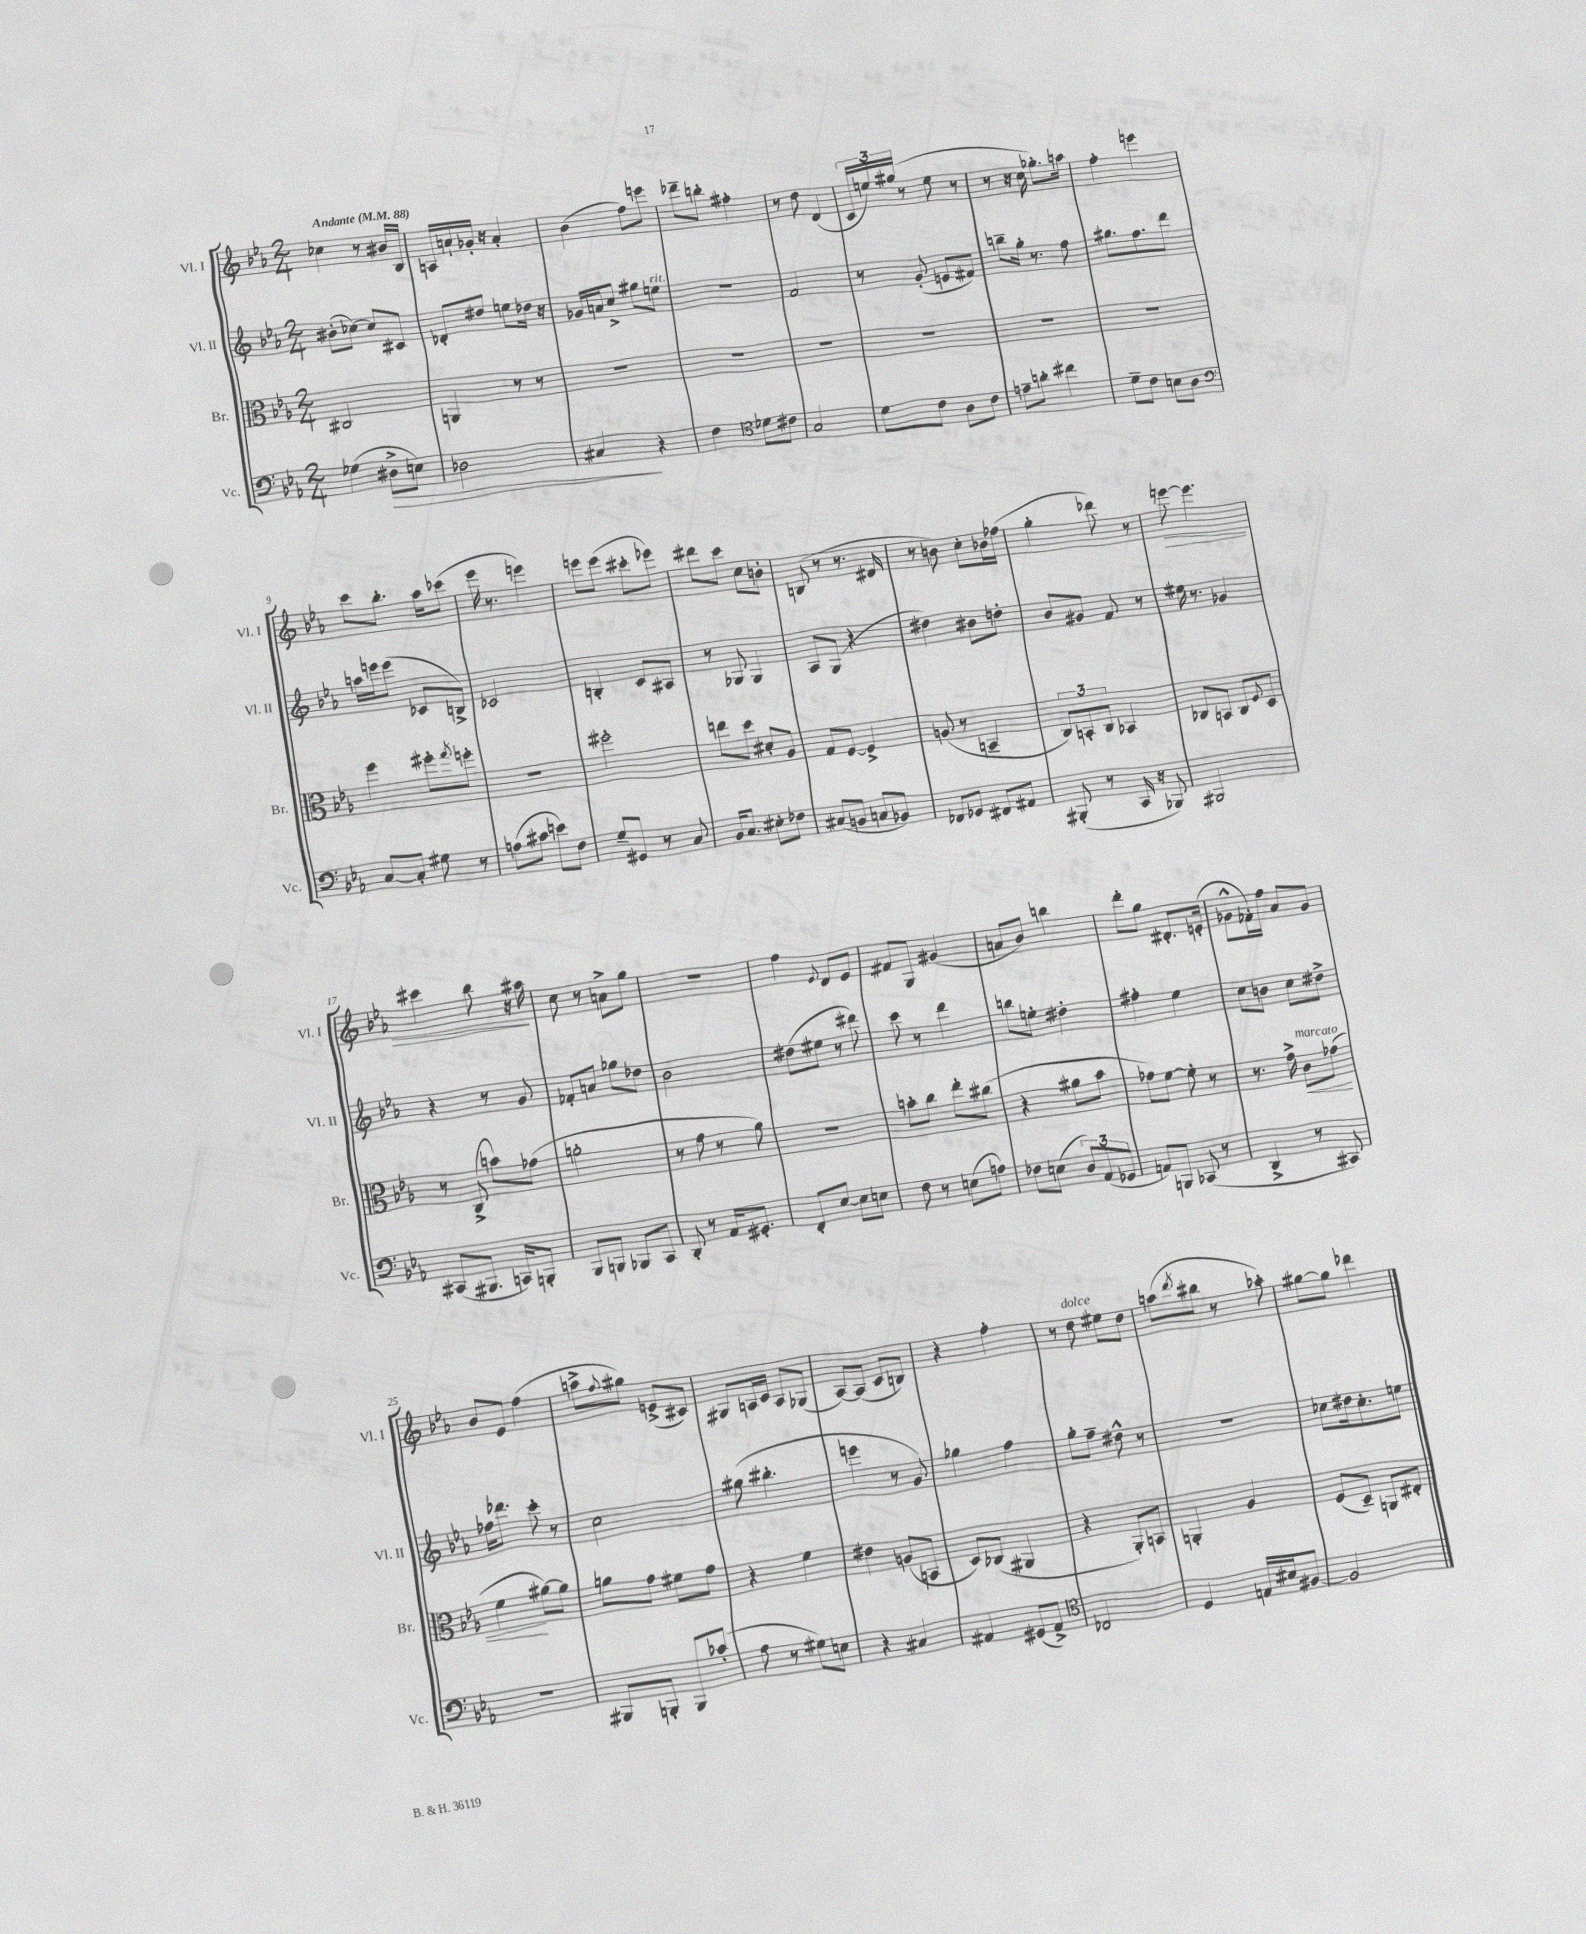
<<
\new StaffGroup <<
\new Staff = "s0" \with { instrumentName = "Vl. I" shortInstrumentName = "Vl. I" } {
    \clef treble \key ees \major \numericTimeSignature \time 2/4 \tempo "Andante" 4 = 88
    ces''4 r8 bis'16 bes16 |
    a16 a'16-! ges'16-. r16 a'4-. |
    bes'4( f''8) e'''8 |
    des'''8-- b''8-. fis''4-. |
    r8 d''8 d'4( |
    \tuplet 3/2 { c'16 e''16) gis''16( } r8 e''8 r8 |
    r8 r16 c''16 ges''8.-.) a''16 |
    f''4-. e'''4 |
    c'''8 bes''8.-. aes''16 ces'''8( |
    ees'''16 r8. e'''4) |
    e'''8 e'''8( cis'''8-. ees'''8) |
    dis'''8 c'''8 c''8 b'8-. |
    b8( r8 r8. dis'16 |
    r8 b'8) c''8-. bes'16 fes''16( |
    g''4-. des'''8) r8 |
    e'''8~\> e'''4. |
    cis'''4 bes''8 r16 ais''16\! |
    c''8 r8 a'8-> g''8 |
    R2 |
    f''4 \appoggiatura { ees'8 } d'8 ees'8 |
    fis'8 g8 gis'4( |
    a'8 bes'8) b''4 |
    d'''8-. g''8 dis'8.-. e'16-.( |
    ges'8-^ fes'16-.) f''16 aes'8 ges'8 |
    bes'8 ees'8 f''4( |
    a''8-> \appoggiatura { f''8 } gis''8) e'8->( cis'8) |
    gis8 a16 c'16 a8 ges8( |
    aes8~) aes8( c'8 b8) |
    r4 f''4-. |
    r8 d''8^\markup { \italic "dolce" } eis''8 d''8 |
    a''8( \acciaccatura { d'''8 } bis''8 r8 aes''8-.) |
    gis''8~ gis''8 des'''4 \bar "|." |
}
\new Staff = "s1" \with { instrumentName = "Vl. II" shortInstrumentName = "Vl. II" } {
    \clef treble \key ees \major \numericTimeSignature \time 2/4
    bis'8-.( ces''8~) ces''8 cis'8 |
    des'8-. dis''8 e''8 des''16 r16 |
    ges'16 a'16 c''8-> gis''8 e''8^\markup { \italic "rit." } |
    R2 |
    f'2 |
    r8 g'8-.( e'8 fis'8) |
    b''8-- g''16-. r8. f''8 |
    gis''8. f''8. d'''8 |
    a''16 e'''16 e'''8( ces'8 b8->) |
    ces'2 |
    b4-. c'8 ais8 |
    r8 ges8 ges4 |
    aes8 g8( r4 |
    dis''4) bis'8 d''8-. |
    bes'8 gis'8 f'8 r8 |
    eis''16 r8. ges'4 |
    r4 r8 g'8 |
    fes'8-. a'8 ges''8 des''8 |
    bes'2 |
    dis''8( eis''8 r8 dis'''8) |
    c'''8 r8 d'''4 |
    b''8 e''8-. dis''4-. |
    fis''4-. ees''4 |
    c''8 b'8 c''8 dis''8-> |
    fes''16 des'''8. c'''8-. r8 |
    c''2 |
    gis''8( bis''4.-. |
    e'''4 r8 g'8) |
    ges''4 f''4 |
    g''8-. f''8-- dis''8-^ r8 |
    R2 |
    ces''8 dis''16 ces''8.-. e''8 \bar "|." |
}
\new Staff = "s2" \with { instrumentName = "Br." shortInstrumentName = "Br." } {
    \clef alto \key ees \major \numericTimeSignature \time 2/4
    cis2 |
    a,4 r8 r8 |
    r2 |
    r2 |
    R2 |
    R2 |
    R2 |
    R2 |
    f''4 fis''8-. \acciaccatura { g''8 } f''8-. |
    R2 |
    fis''2-. |
    e''8 d''8 dis'8-. aes8 |
    g8 f8~ f4-> |
    a8( r8 b,4-- |
    \tuplet 3/2 { c8) b,8-. c8 } bes,4 |
    ces8 b,8 ces8 \appoggiatura { f8 } d8 |
    r8 c8->( b'8) ges'8( |
    a'2-. |
    r8 g'8 r8 aes'8) |
    r2 |
    b'8-. c''8 ees''8-. cis''8( |
    r4 ais'8 bes'8 |
    ges'8) f'8~ f'8-. r8 |
    r8. g'16-> c'8\<^\markup { \italic "marcato" } ges'8( |
    f'4\! ais'8~) ais'8 |
    a'8 g'8 fis'8 g'8 |
    r4 f'4 |
    eis'4 a8( b,8 |
    d8) ces8( ais,4 |
    r4 aes,8-.) b,8 |
    a,4-. aes4 |
    f8( d8--) a,8 eis8-. \bar "|." |
}
\new Staff = "s3" \with { instrumentName = "Vc." shortInstrumentName = "Vc." } {
    \clef bass \key ees \major \numericTimeSignature \time 2/4
    ges4( dis8->\> e8) |
    des2 |
    cis4\! r4 |
    f4 \clef tenor des'8 cis'8 |
    g2 |
    d'8 c'8 aes8 c'8 |
    e'8-- a'8-. cis''4 |
    d'8-- c'8 b8 aes8 |
    \clef bass c8~ c8-. gis8 r8 |
    a8( cis'8 e'8) f8 |
    g8-- gis,8 r8 c8 |
    bes,16 c8. eis8-. fes8 |
    cis8( b,8 c8 bes,8) |
    fes,8 ges,8 fis,8 ais,8 |
    bis,,8-.( r8 c,16 r16 bes,,8) |
    bis,,2 |
    cis,8( bis,,8. c,16) b,,8-. |
    bes,,8 b,,8 bes,,8 c,8 |
    d,8-. r8 aes,16 gis,8.-. |
    f,8-. ees8~ ees8 e8 |
    f8 r8 e8( a8) |
    fes8 e8( \tuplet 3/2 { d8) aes,8( ges,8 } |
    a,8) b,,8 ces,8( r8 |
    d,4-> r8 cis,8) |
    R2 |
    bis,,8 b,,8-. b,,8 ces'8-.( |
    aes8 r8 gis8) e8 |
    r4 cis4 |
    ais,4 gis,8( ais,8->) |
    \clef tenor ces2 |
    d4 e16 bis16 fis8~ |
    fis2 \bar "|." |
}
>>
>>
